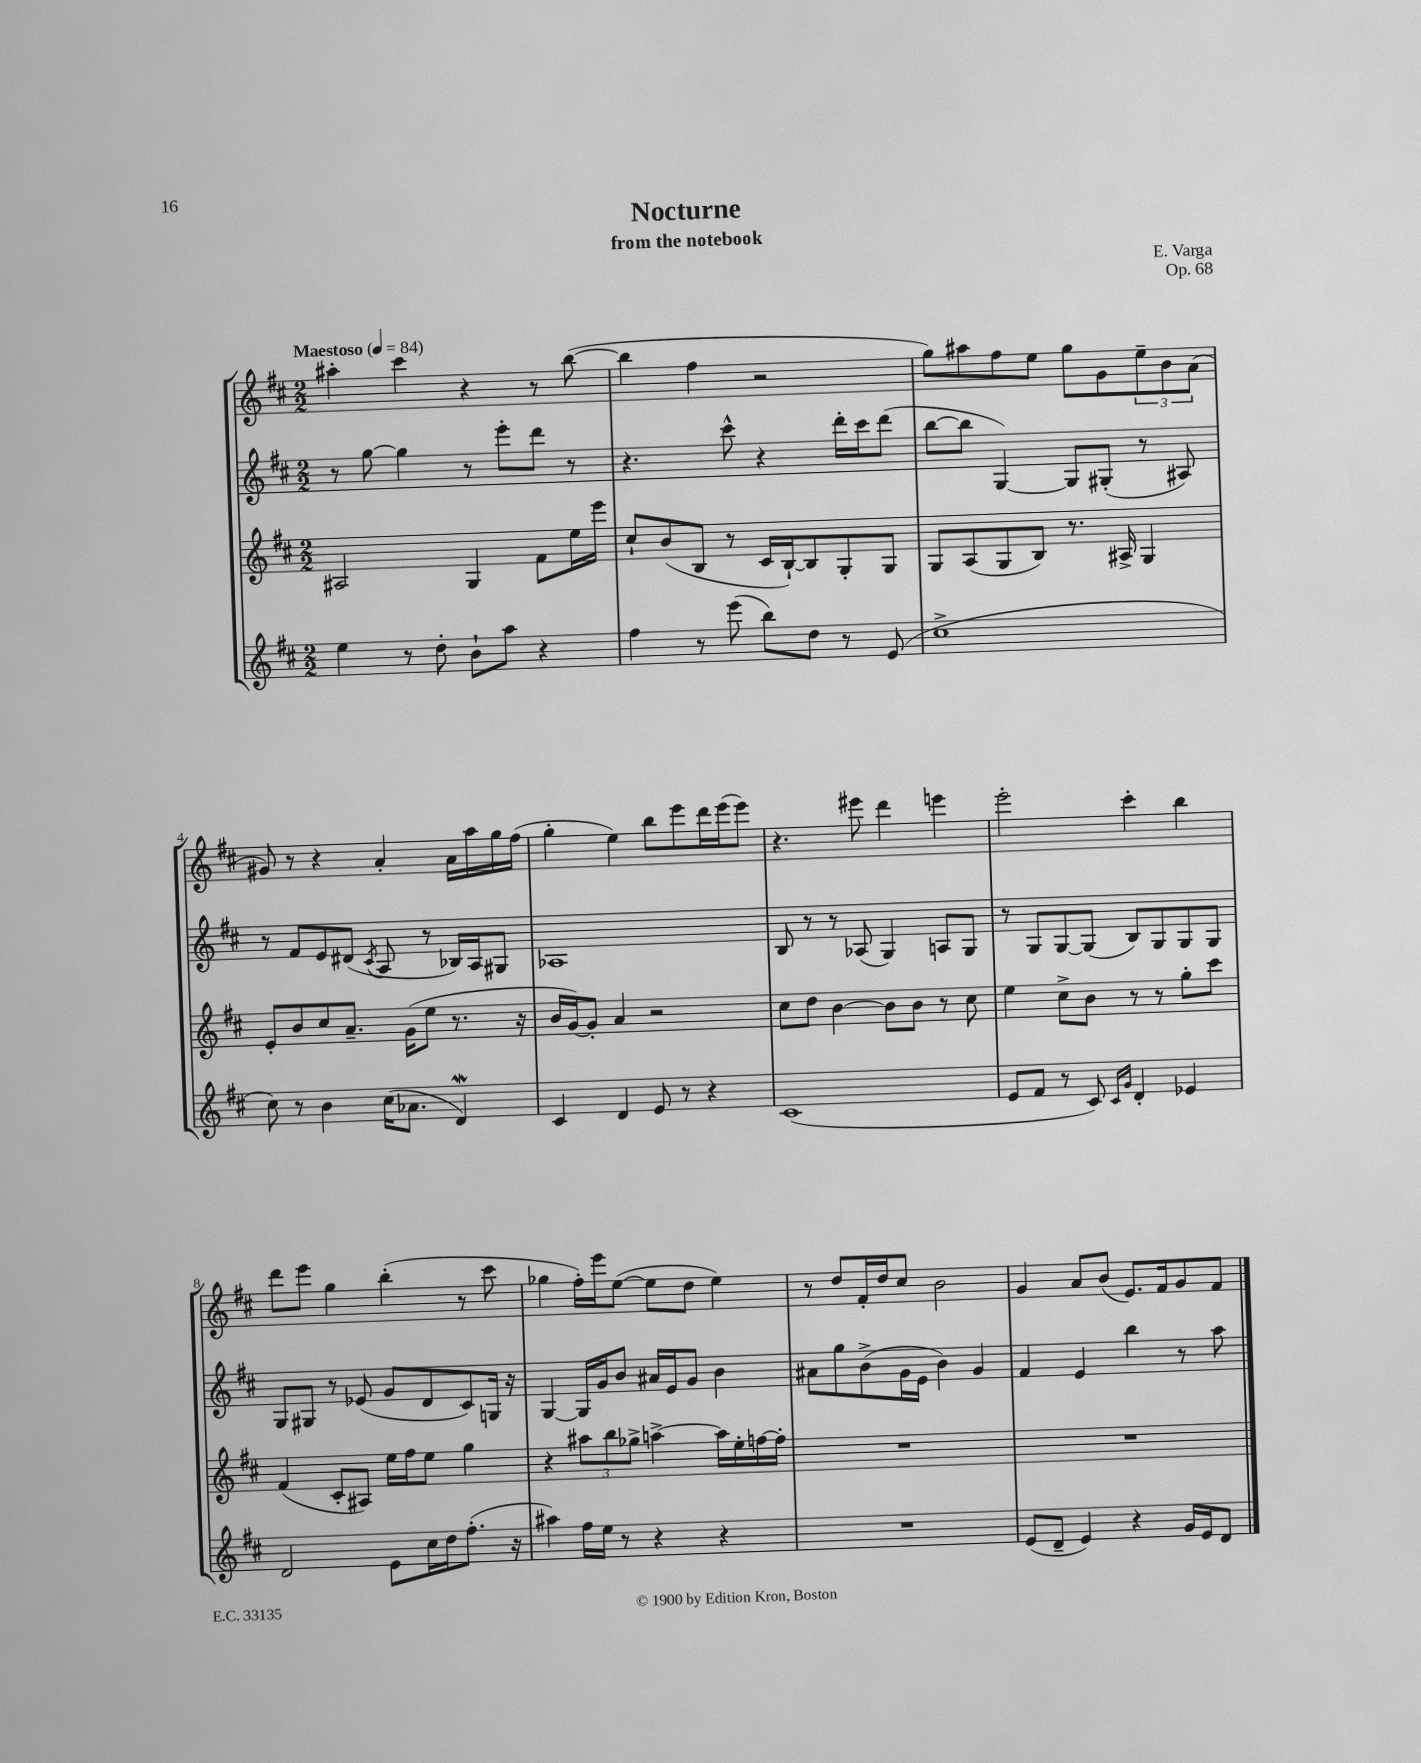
\header { title = "Nocturne" composer = "E. Varga" subtitle = "from the notebook" opus = "Op. 68" }
<<
\new StaffGroup <<
\new Staff = "s0" {
    \clef treble \key d \major \numericTimeSignature \time 2/2 \tempo "Maestoso" 4 = 84
    ais''4-. cis'''4 r4 r8 b''8~( |
    b''4 fis''4 r2 |
    g''8) ais''8 fis''8 e''8 g''8 g'8 \tuplet 3/2 { e''8-- b'8 a'8( } |
    gis'8) r8 r4 a'4-. a'16 a''16 g''16 fis''16( |
    g''4-. e''4) b''8 e'''8 d'''16 e'''16( e'''8) |
    r4. eis'''8 d'''4 e'''4 |
    e'''2-. cis'''4-. b''4 |
    d'''8 e'''8 g''4 b''4-.( r8 cis'''8 |
    ges''4 fis''16-.) e'''16 e''8~( e''8 d''8 e''4) |
    r8 d''8 fis'16-. d''16 cis''8 b'2 |
    g'4 a'8 b'8( e'8.) fis'16 g'8 fis'8 \bar "|." |
}
\new Staff = "s1" {
    \clef treble \key d \major \numericTimeSignature \time 2/2
    r8 g''8~ g''4 r8 e'''8-. d'''8 r8 |
    r4. cis'''8-^ r4 d'''16-. cis'''16 d'''8( |
    b''8~ b''8 g4~) g8 gis8-.( r8 ais8) |
    r8 fis'8 e'8 dis'8( \acciaccatura { cis'8 } a8 r8 bes16) a16 gis8 |
    aes1 |
    b8 r8 r8 aes8( g4) a8 g8 |
    r8 g8 g8~ g8( b8) g8 g8 g8 |
    g8 gis8 r8 ees'8( g'8 d'8 cis'8) g16 r16 |
    g4~ g16 g'16 b'8 ais'16 e'16 g'8 b'4 |
    ais'8 g''8 b'8->( g'16 e'16 b'4) g'4 |
    fis'4 e'4 b''4 r8 a''8 \bar "|." |
}
\new Staff = "s2" {
    \clef treble \key d \major \numericTimeSignature \time 2/2
    ais2 g4 fis'8 e''16 e'''16 |
    cis''8-! b'8( b8 r8 cis'16 b16~-!) b8 g8-. g8 |
    g8 a8( g8 b8) r8. ais16-> g4 |
    e'8-. b'8 cis''8 a'8.-- g'16( e''8 r8. r16 |
    b'16 g'16~) g'8-. a'4 r2 |
    cis''8 d''8 b'4~ b'8 b'8 r8 cis''8 |
    e''4 cis''8-> b'8 r8 r8 g''8-. cis'''8 |
    fis'4( cis'8-. ais8) e''16 fis''16 e''8 g''4 |
    r4 \tuplet 3/2 { ais''8 b''8 ges''8-> } a''4~-> a''16 e''16-. f''16~ f''16-. |
    R1 |
    R1 \bar "|." |
}
\new Staff = "s3" {
    \clef treble \key d \major \numericTimeSignature \time 2/2
    e''4 r8 d''8-. b'8-! a''8 r4 |
    fis''4 r8 e'''8( b''8) d''8 r8 e'8( |
    cis''1-> |
    cis''8) r8 b'4 cis''16( aes'8. d'4\mordent) |
    cis'4 d'4 e'8 r8 r4 |
    cis'1( |
    e'8 fis'8 r8 cis'8) \grace { cis'16 g'16 } d'4-. ees'4 |
    d'2 e'8 cis''16 d''16 fis''8.-.( r16 |
    ais''4) fis''16 e''16 r8 r4 r4 |
    R1 |
    e'8( d'8-- e'4) r4 g'16 e'16 d'8 \bar "|." |
}
>>
>>
